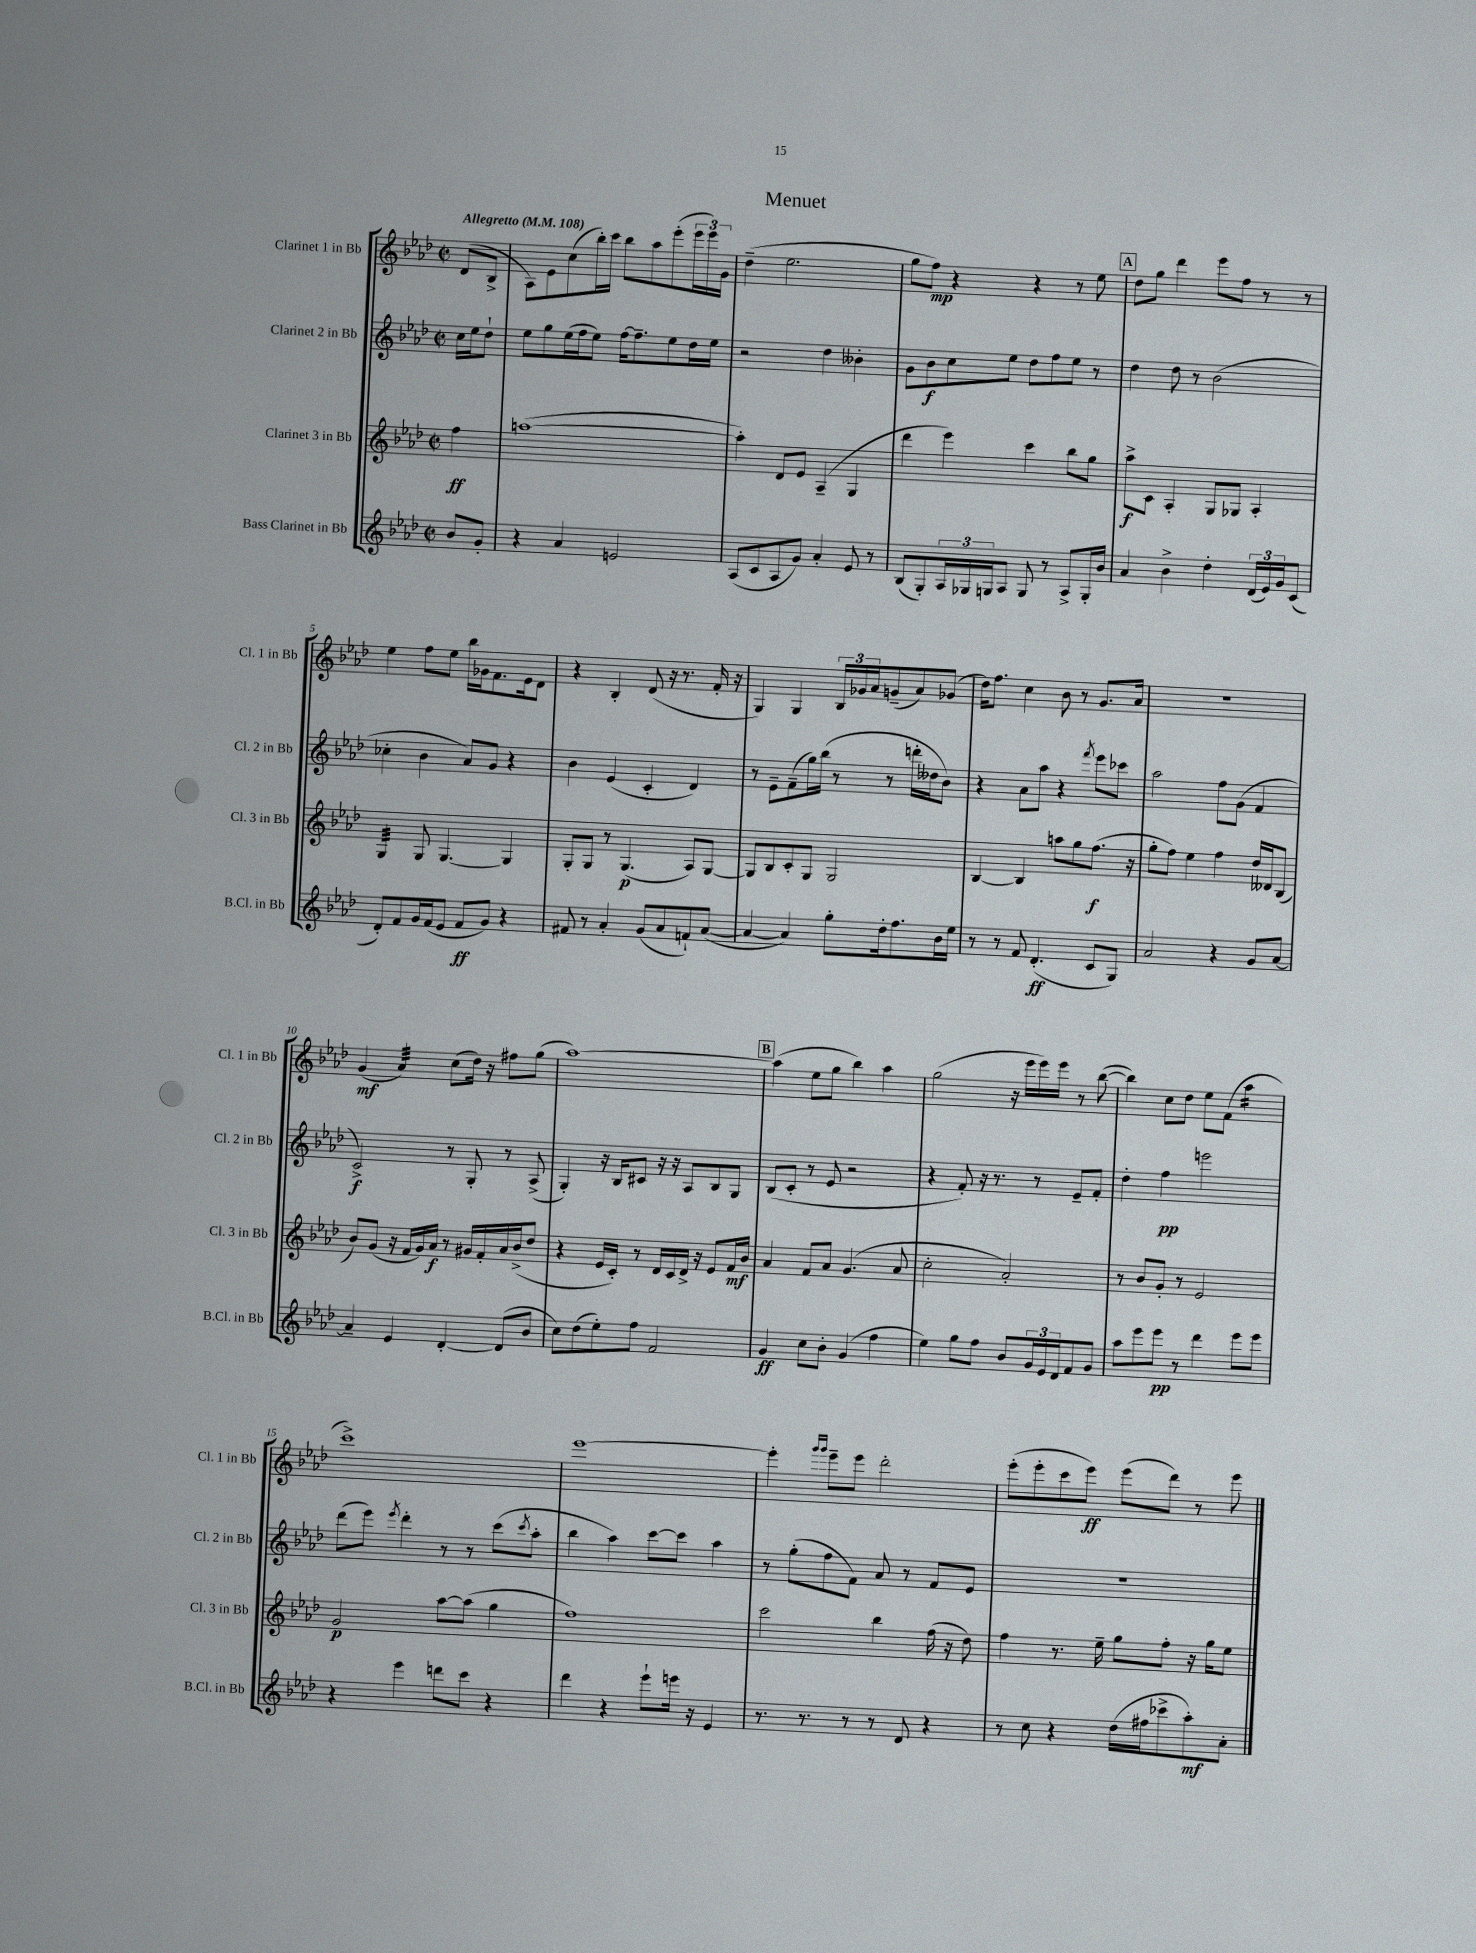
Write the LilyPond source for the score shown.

\header { title = "Menuet" }
<<
\new StaffGroup <<
\new Staff = "s0" \with { instrumentName = "Clarinet 1 in Bb" shortInstrumentName = "Cl. 1 in Bb" } {
    \clef treble \key aes \major \defaultTimeSignature \time 2/2 \partial 4 \tempo "Allegretto" 4 = 108
    des'8( bes8-> |
    aes8) ees'8 c''8( bes''16-.) c'''16 bes''8 aes''8 ees'''8-.( \tuplet 3/2 { ees'''16 ees'''16) g'16 } |
    des''4--( ees''2. |
    g''8 f''8\mp) r4 r4 r8 ees''8 |
    \mark \markup { \box "A" } des''8 g''8 des'''4 ees'''8 f''8 r8 r8 |
    ees''4 f''8 ees''8 bes''16 ges'16 f'8. ees'16 des'8 |
    r4 bes4-. des'8( r16 r8. f'16-. r16 |
    g4) g4 \tuplet 3/2 { bes16 ges'16 aes'16 } g'8--( aes'8) ges'8( |
    des''16) f''8. c''4 bes'8 r8 g'8. aes'16 |
    r1 |
    g'4\mf( aes'4:32) c''8( des''16) r16 fis''8 g''8( |
    aes''1~) |
    \mark \markup { \box "B" } aes''4( ees''8 g''8 bes''4) aes''4 |
    g''2( r16 ees'''16 ees'''16) ees'''16 r8 bes''8~( |
    bes''4) c''8 des''8 ees''8 f'8( aes''4:16 |
    c'''1->) |
    ees'''1~ |
    ees'''4-. \grace { g'''16 g'''16 } ees'''8-- ees'''8 des'''2-. |
    ees'''8-.( ees'''8-. c'''8 ees'''8\ff) ees'''8( des'''8) r8 ees'''8 \bar "|." |
}
\new Staff = "s1" \with { instrumentName = "Clarinet 2 in Bb" shortInstrumentName = "Cl. 2 in Bb" } {
    \clef treble \key aes \major \defaultTimeSignature \time 2/2 \partial 4
    c''16 ees''16 des''8-! |
    ees''8 g''8 ees''16( f''16 ees''8) f''16~ f''8.-- ees''8 des''16 ees''16 |
    r2 des''4 beses'4-. |
    g'8 bes'8\f c''8 ees''8 des''8 f''8 ees''8 r8 |
    \mark \markup { \box "A" } des''4 des''8 r8 bes'2( |
    ces''4-. bes'4 aes'8) g'8 r4 |
    bes'4 ees'4( c'4-. des'4) |
    r8 ees'8-- f'8--( g''16) bes''16( r8 r8 d'''16-. deses''16 bes'8) |
    r4 aes'8 aes''8 r4 \acciaccatura { f'''8 } ees'''8 ces'''8 |
    aes''2 f''8 g'8( f'4 |
    c'2->\f) r8 g8-. r8 aes8->( |
    g4-.) r16 bes16 cis'8 r16 r16 aes8 bes8 g8 |
    \mark \markup { \box "B" } bes8( c'8-. r8 ees'8 r2 |
    r4 f'8-.) r16 r8. r8 ees'8-- f'8-. |
    des''4-. f''4\pp e'''2 |
    des'''8( ees'''8) \acciaccatura { ees'''8 } des'''4-. r8 r8 c'''8( \acciaccatura { c'''8 } aes''8-. |
    bes''4 aes''4) c'''8~ c'''8 aes''4 |
    r8 g''8-.( f''8 f'8) aes'8 r8 f'8 ees'8 |
    R1 \bar "|." |
}
\new Staff = "s2" \with { instrumentName = "Clarinet 3 in Bb" shortInstrumentName = "Cl. 3 in Bb" } {
    \clef treble \key aes \major \defaultTimeSignature \time 2/2 \partial 4
    f''4\ff |
    a''1~( |
    a''4-.) des'8 ees'8 aes4--( g4 |
    des'''4 ees'''4) c'''4 bes''8 g''8 |
    \mark \markup { \box "A" } aes''8->\f c'8 aes4-. g8 ges8 aes4-. |
    g4:32 g8 g4.~ g4 |
    g8-. g8 r8 g4.\p( aes8) g8~ |
    g8 bes8 c'8-. g8 g2 |
    bes4~ bes4 a''8 g''8 f''8.\f( r16 |
    g''8-. f''8) ees''4 f''4 des''16 deses'16 bes8( |
    bes'8) g'8( r16 f'16 g'16) aes'16\f r8 gis'16 f'16-. aes'16 bes'16->( des''8 |
    r4 ees'16 c'16-.) r8 des'16 c'16 des'16-> r16 ees'8 f'16\mf bes'16 |
    \mark \markup { \box "B" } aes'4 f'8 aes'8 g'4.( aes'8 |
    c''2-. aes'2-.) |
    r8 bes'8 g'8-. r8 ees'2 |
    g'2\p aes''8~ aes''8( g''4 |
    f''1) |
    c'''2 bes''4 f''16( r16 des''8) |
    f''4 r8. ees''16-- g''8 f''8-. r16 g''16 ees''8 \bar "|." |
}
\new Staff = "s3" \with { instrumentName = "Bass Clarinet in Bb" shortInstrumentName = "B.Cl. in Bb" } {
    \clef treble \key aes \major \defaultTimeSignature \time 2/2 \partial 4
    bes'8 g'8-. |
    r4 aes'4 e'2 |
    aes8( c'8 aes8 g'8) aes'4-. ees'8 r8 |
    bes8( g8-.) \tuplet 3/2 { aes16 ges16 g16 } aes8 g8 r8 aes8-> g16-. bes'16 |
    \mark \markup { \box "A" } aes'4 bes'4-> des''4-. \tuplet 3/2 { des'16( ees'16) g'16 } c'8( |
    des'8-.) f'8 g'16 f'16( ees'8 f'8\ff g'8) r4 |
    fis'8 r8 aes'4-. g'8( aes'8 f'8-!) aes'8~( |
    aes'4~ aes'4) g''8-. des''16-. f''8. bes'16 ees''16 |
    r8 r8 f'8 des'4.-.\ff( c'8 g8) |
    aes'2 r4 g'8 aes'8~ |
    aes'4-- ees'4 des'4~-. des'8( bes'8 |
    c''8) des''8( ees''8-.) f''8 f'2 |
    \mark \markup { \box "B" } g'4\ff c''8 bes'8-. g'4( f''4 |
    ees''4) g''8 f''8 bes'8 \tuplet 3/2 { g'16 ees'16 des'16 } f'8 g'8 |
    aes''8 ees'''8 ees'''8\pp r8 des'''4 ees'''8 ees'''8 |
    r4 ees'''4 d'''8 c'''8 r4 |
    des'''4 r4 ees'''8-! e'''16 r16 ees'4 |
    r8. r8. r8 r8 des'8 r4 |
    r8 c''8 r4 des''16( fis''16 ces'''8-> aes''8-.\mf) aes'8-. \bar "|." |
}
>>
>>
